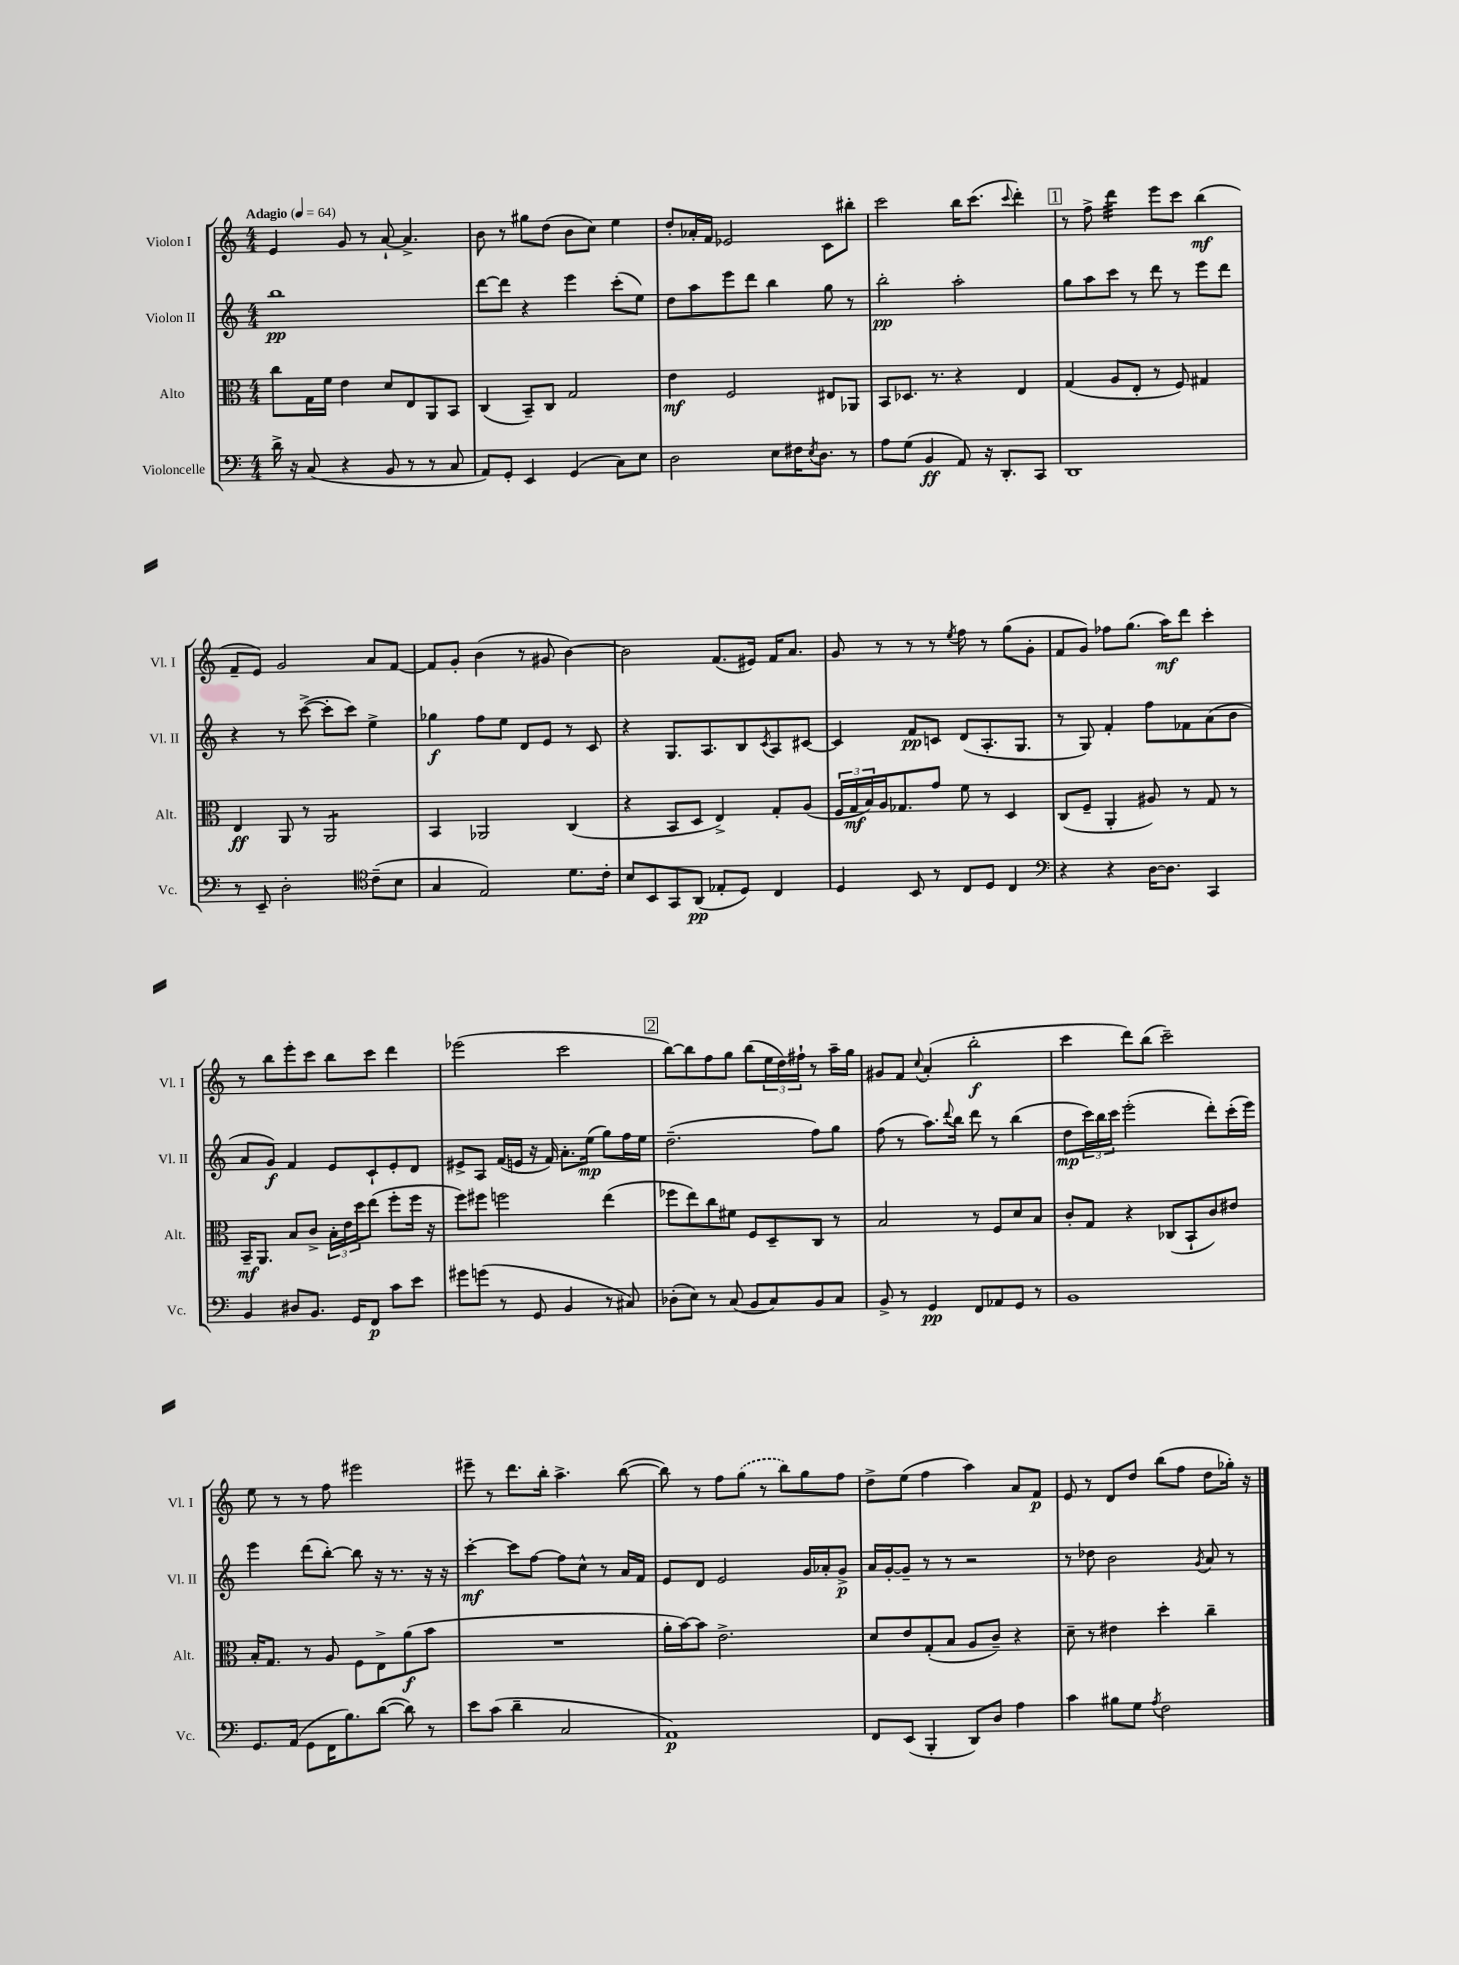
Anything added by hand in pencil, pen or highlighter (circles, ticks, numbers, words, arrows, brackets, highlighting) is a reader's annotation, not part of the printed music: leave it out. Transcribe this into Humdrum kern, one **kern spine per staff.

**kern	**kern	**kern	**kern
*staff4	*staff3	*staff2	*staff1
*clefF4	*clefC3	*clefG2	*clefG2
*k[]	*k[]	*k[]	*k[]
*M4/4	*M4/4	*M4/4	*M4/4
*MM64	*MM64	*MM64	*MM64
16d^\	8cc\L	1bb	4e/
16r	.	.	.
(8C/	16G\L	.	.
.	16f\JJ	.	.
4r	4e\	.	8g/
.	.	.	8r
8BB/	8d/L	.	[8a`/
8r	8E/	.	4.a^/]
8r	8AA/	.	.
8C/	8BB/J	.	.
=	=	=	=
8AA/L)	(4C/	[8ddd\L	8b\
8GG'/J	.	8ddd\]J	8r
4EE/	8BB~/L)	4r	8gg#\L
.	8C/J	.	(8dd\J
(4GG/	2G/	4eee\	8b\L
.	.	.	8cc\J)
8C\L)	.	(8ccc'\L	4ee\
8E\J	.	8ee\J)	.
=	=	=	=
2D\	4e\	8dd\L	8dd'/L
.	.	8aa\	16a-'/L
.	.	.	16f/JJ
.	2F/	8eee\	2e-/
.	.	8ddd\J	.
8E\L	.	4bb\	.
16F#\K	.	.	.
8qE/	.	.	.
8.D\J	.	.	.
.	8E#/L	8gg\	8c\L
8r	8AA-/J	8r	8bb#'\J
=	=	=	=
8A\L	8BB/L	2bb'\	2ccc\
(8G\J	8.D-/J	.	.
4BB/	.	.	.
.	8.r	.	.
8AA/)	4r	2aa'\	16bb\LK
.	.	.	(8.ccc\J
16r	.	.	.
8.DD'/L	.	.	.
.	.	.	8qqccc/
.	4E/	.	4ddd'\)
8CC/J	.	.	.
=	=	=	=
1DD	(4G/	8gg\L	8r
.	.	8aa\	8ff^\
.	8A/L	8ccc\J	4ddd\
.	8E'/J	8r	.
.	8r	8ddd\	8eee\L
.	8F/)	8r	8ccc\J
.	4G#/	8eee\L	(4bb\
.	.	8ddd\J	.
=	=	=	=
8r	4E/	4r	8f~/L
8EE~/	.	.	8e/J)
2D'\	8AA/	8r	2g/
.	8r	([8ccc^\	.
.	2AA/	8ccc'\]L	.
.	.	8ccc\J)	.
*clefC4	*	*	*
(8c~\L	.	4ee^\	8a/L
8B\J	.	.	[8f/J
=	=	=	=
4G/	4BB/	4gg-\	8f/]L
.	.	.	8g'/J
2E/)	2AA-/	8ff\L	(4b\
.	.	8ee\J	.
.	.	8d/L	8r
.	.	8e/J	8g#/
8.d\L	(4C/	8r	[4b\)
.	.	8c/	.
16c'\Jk	.	.	.
=	=	=	=
8B/L	4r	4r	2b\]
8BB/	.	.	.
8GG/	8BB/L	8.G/L	.
(8AA/J	8D/J	.	.
.	.	8.A/	.
8E-'/L	4E^/)	.	(8.f/L
8D/J)	.	8B/	.
.	.	.	16e#/Jk)
.	.	8qc/	.
4C/	8G'/L	8A/	16f/LK
.	.	.	8.a/J
.	(8A/J	[8c#/J	.
=	=	=	=
4D/	24F/LL	4c#/]	8g/
.	24G/	.	.
.	24B/)	.	.
.	16A/J	.	8r
.	8.G-/	.	.
8BB/	.	8f/L	8r
8r	8g/J	8c/J	8r
.	.	.	8qee/
8C/L	8f\	(8d/L	8ff\
8D/J	8r	8.A'/	8r
4C/	4D/	.	(8gg\L
.	.	8.G/J	.
.	.	.	8g'\J
=	=	=	=
*clefF4	*	*	*
4r	(8C/L	8r	8f/L
.	8F~/J	8G/)	8g/J)
4r	4AA'/	4f'/	8ff-\L
.	.	.	(8.gg\J
[16D\LK	8A#/)	8ff\L	.
8.D\]J	.	.	16aa\LK)
.	8r	8f-\	8ddd\J
4CC/	8G/	(8a\	4ccc'\
.	8r	8b\J	.
=	=	=	=
4BB/	16BB~/LK	8a/L	8r
.	8.AA/J	.	.
.	.	8g/J)	8bb\L
8D#/L	8B/L	4f/	8eee'\
8.BB/J	8c^/J	.	8ccc\J
.	24B'\LL	8e/L	8bb\L
.	24e\	.	.
16GG/LK	.	.	.
.	24dd\J	.	.
8FF/J	(8ee\J	8c`/	8ccc\J
8c\L	8ff'\L	8e'/	4ddd\
8e\J	16ff\Jk	8d/J	.
.	16r	.	.
=	=	=	=
8g#\L	8ff\L)	8e#^/L	(2eee-\
(8g\J	8ff#\J	8A/J	.
8r	2ff\	(16f/LL	.
.	.	16e/JJ	.
8GG/	.	16r	.
.	.	16f/)	.
4BB/	.	8.a'\L	2ccc\
.	.	(16ee\Jk	.
8r	(4ee\	8gg\L)	.
8C#/)	.	16ff\L	.
.	.	16ee\JJ	.
=	=	=	=
(8D-'\L	8ff-\L	(2.dd~\	[8bb\L)
8E\J)	8ee\)	.	8bb\]
8r	8cc\	.	8ff\
(8C/	8f#\J	.	8gg\J
8BB/L	8F/L	.	(8bb\L
8C/)	8D~/	.	24ee\L
.	.	.	24dd\)
.	.	.	24ff#`\JJ
8BB/	8C/J	8ff\L)	8r
8C/J	8r	8gg\J	16aa~\LL
.	.	.	16gg\JJ
=	=	=	=
8BB^/	2B/	(8ff\	8g#/L
8r	.	8r	8f/J
.	.	.	8qqcc/
4GG/	.	8.aa\L)	(4a'/
.	.	8qqddd/	.
.	.	16bb\Jk	.
8FF/L	8r	8ddd\	2bb'\
8AA-/	8F/L	8r	.
8GG/J	8d/	(4bb\	.
8r	8B/J	.	.
=	=	=	=
1BB	8c'/L	8dd\L	4ccc\
.	8G/J	24ccc\L)	.
.	.	24bb\	.
.	.	24ccc\JJ	.
.	4r	(2eee'\	8ddd\L)
.	.	.	(8bb\J
.	(8C-/L	.	2ccc~\)
.	8BB`/	.	.
.	8c/)	8ddd'\L)	.
.	8e#/J	(16ccc'\L	.
.	.	16eee\JJ)	.
=	=	=	=
8.GG/L	16B'/LK	4eee\	8ee\
.	8.G/J	.	.
.	.	.	8r
(16AA/Jk	.	.	.
8GG\L	8r	(8ddd\L	8r
16FF\K	8A/	[8bb'\J)	8ff\
8.B\)	.	.	.
.	8F\L	8bb\]	2eee#\
([8d\J	8E^\	16r	.
.	.	8.r	.
8d\])	(8a\	.	.
8r	8b\J	16r	.
.	.	16r	.
=	=	=	=
8e\L	1r	[4ccc'\	8eee#~\
(8c\J	.	.	8r
4d~\	.	8ccc\]L	8.ddd\L
.	.	[8ff\J	.
.	.	.	16bb'\Jk
2C/	.	8ff\]L	4.aa^\
.	.	8cc^^\J	.
.	.	8r	.
.	.	16a/LL	([8bb\
.	.	16f/JJ	.
=	=	=	=
1AA)	16a'\LL	8e/L	8bb\])
.	[16b\J)	.	.
.	8b\]J	8d/J	8r
.	2.e^\	2e/	8ff\L
.	.	.	(8gg\J
.	.	.	8r
.	.	.	8bb\L)
.	.	16g/LL	8gg\
.	.	16a-'/J	.
.	.	8g^/J	8ff\J
=	=	=	=
8FF/L	8d/L	16a/LL	8dd^\L
.	.	[16g'/J	.
(8EE/J	8e/	8g~/]J	(8ee\J
4BBB'/	(8G'/	8r	4ff\
.	8B/J	8r	.
8DD/L)	8A/L	2r	4aa\)
8D/J	8c~/J)	.	.
4A\	4r	.	8a/L
.	.	.	8f/J
=	=	=	=
4c\	8d~\	8r	8e/
.	8r	8dd-\	8r
8B#\L	4e#\	2b\	8d/L
8G\J	.	.	8dd/J
8qA/	.	.	.
2F\	4dd'\	.	(8bb\L
.	.	.	8ff\J
.	.	8qg/	.
.	4cc~\	8a/	8dd\L
.	.	8r	16gg-'\Jk)
.	.	.	16r
==	==	==	==
*-	*-	*-	*-
